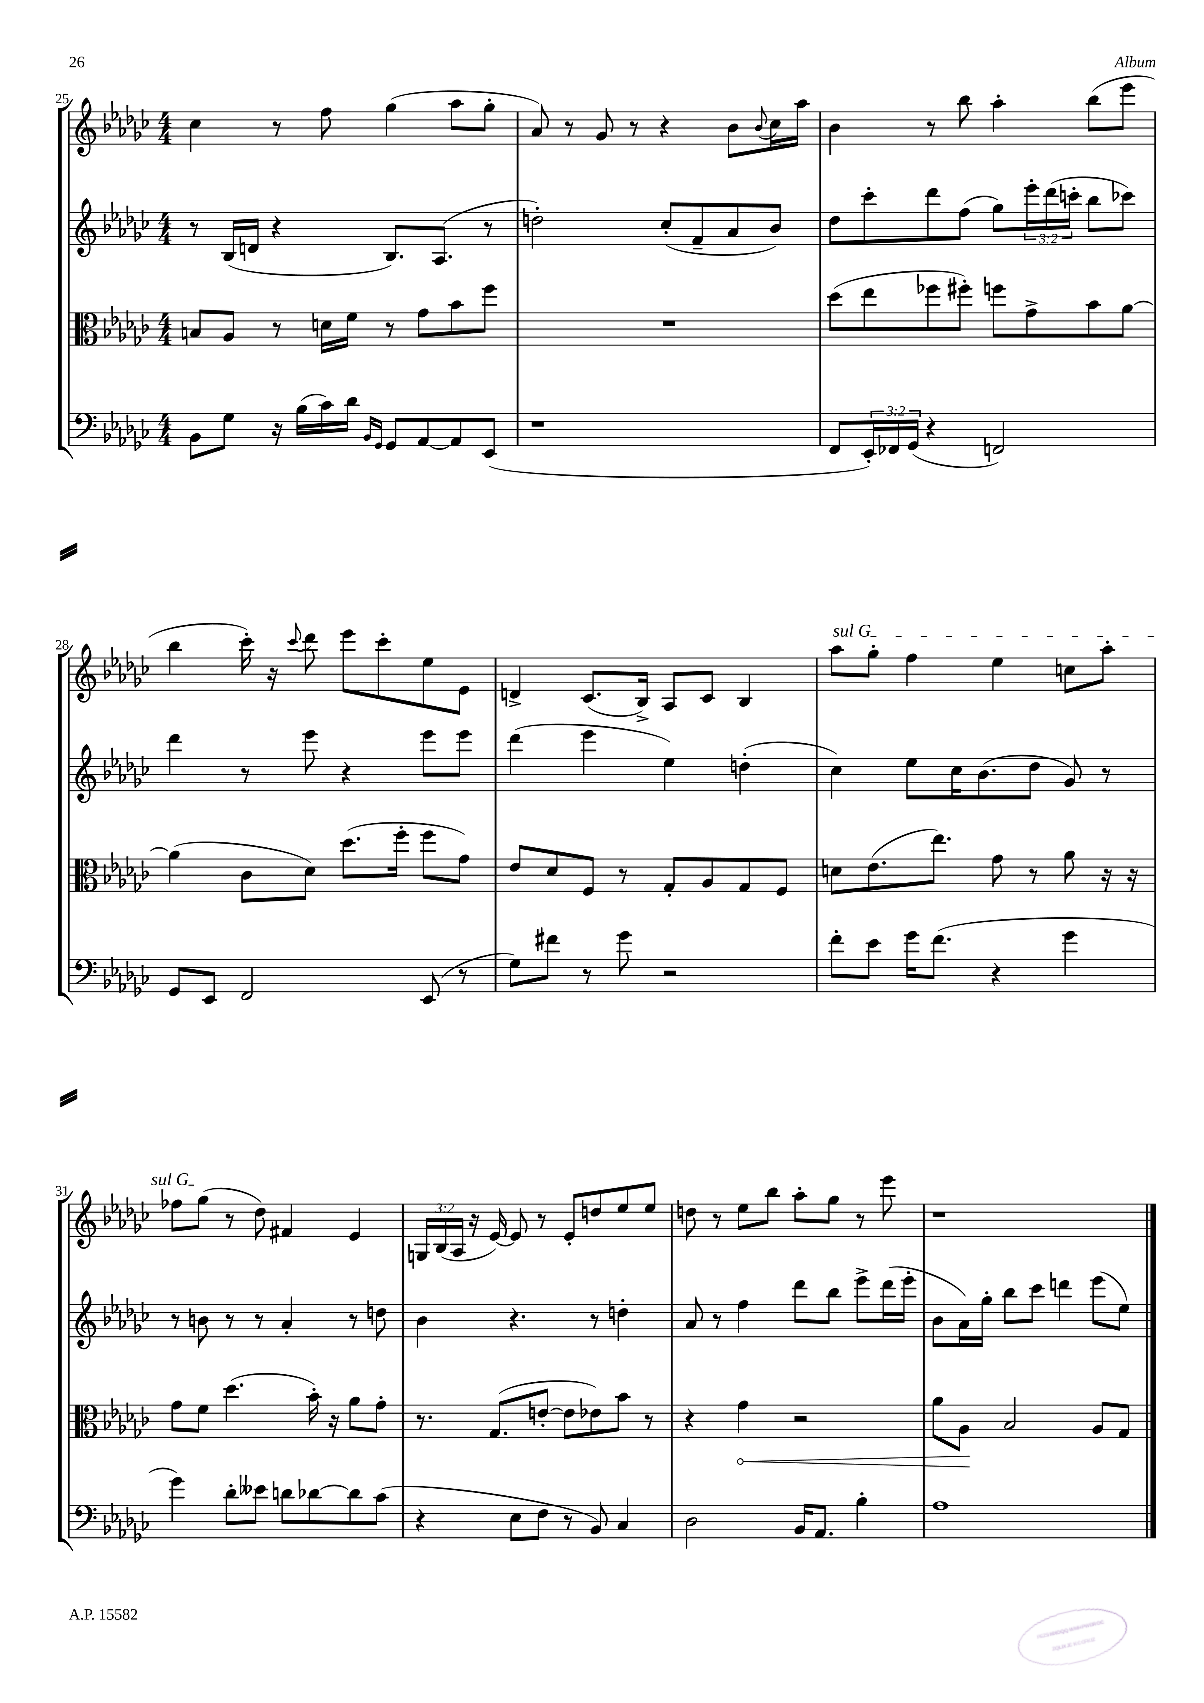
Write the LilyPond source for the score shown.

<<
\new StaffGroup <<
\new Staff = "s0" {
    \clef treble \key ges \major \numericTimeSignature \time 4/4 \override Staff.TupletNumber.text = #tuplet-number::calc-fraction-text
    ces''4 r8 f''8 ges''4( aes''8 ges''8-. |
    aes'8) r8 ges'8 r8 r4 bes'8 \appoggiatura { bes'8 } ces''16 aes''16 |
    bes'4 r8 bes''8 aes''4-. bes''8( ees'''8 |
    bes''4 ces'''16-.) r16 \appoggiatura { ces'''8 } des'''8 ees'''8 ces'''8-. ees''8 ees'8 |
    d'4-> ces'8.( bes16->) aes8 ces'8 bes4 |
    \once \override TextSpanner.bound-details.left.text = \markup { \italic "sul G" } aes''8\startTextSpan ges''8-. f''4 ees''4 c''8 aes''8-. |
    fes''8 ges''8\stopTextSpan( r8 des''8) fis'4 ees'4 |
    \tuplet 3/2 { g16 bes16( aes16 } r16 ees'16~) ees'8 r8 ees'8-. d''8 ees''8 ees''8 |
    d''8 r8 ees''8 bes''8 aes''8-. ges''8 r8 ees'''8 |
    r1 \bar "|." |
}
\new Staff = "s1" {
    \clef treble \key ges \major \numericTimeSignature \time 4/4 \override Staff.TupletNumber.text = #tuplet-number::calc-fraction-text
    r8 bes16( d'16 r4 bes8.) aes8.( r8 |
    d''2-.) ces''8-.( f'8-- aes'8 bes'8) |
    des''8 ces'''8-. des'''8 f''8( ges''8) \tuplet 3/2 { ees'''16-. des'''16( c'''16-. } bes''8 ces'''8) |
    des'''4 r8 ees'''8 r4 ees'''8 ees'''8 |
    des'''4( ees'''4 ees''4) d''4-.( |
    ces''4) ees''8 ces''16 bes'8.( des''8 ges'8) r8 |
    r8 b'8 r8 r8 aes'4-. r8 d''8 |
    bes'4 r4. r8 d''4-. |
    aes'8 r8 f''4 des'''8 bes''8 ees'''8-> des'''16( ees'''16-. |
    bes'8 aes'16) ges''16-. bes''8 ces'''8 d'''4 ees'''8( ees''8) \bar "|." |
}
\new Staff = "s2" {
    \clef alto \key ges \major \numericTimeSignature \time 4/4
    b8 aes8 r8 d'16 f'16 r8 ges'8 bes'8 f''8 |
    R1 |
    des''8( ees''8 fes''8 fis''8-.) f''8 ges'8-> bes'8 aes'8~ |
    aes'4( ces'8 des'8) des''8.( f''16-. f''8 ges'8) |
    ees'8 des'8 f8 r8 ges8-. aes8 ges8 f8 |
    d'8 ees'8.( ees''8.) ges'8 r8 aes'8 r16 r16 |
    ges'8 f'8 des''4.( bes'16-.) r16 aes'8 ges'8-. |
    r8. ges8.( e'8~-. e'8 ees'8) bes'8 r8 |
    r4 \once \override Hairpin.circled-tip = ##t ges'4\< r2 |
    aes'8 aes8\! bes2 aes8 ges8 \bar "|." |
}
\new Staff = "s3" {
    \clef bass \key ges \major \numericTimeSignature \time 4/4 \override Staff.TupletNumber.text = #tuplet-number::calc-fraction-text
    bes,8 ges8 r16 bes16( ces'16) des'16 \grace { bes,16 ges,16 } ges,8 aes,8~ aes,8 ees,8( |
    r1 |
    f,8 \tuplet 3/2 { ees,16-.) fes,16 ges,16( } r4 f,2) |
    ges,8 ees,8 f,2 ees,8( r8 |
    ges8) fis'8 r8 ges'8 r2 |
    f'8-. ees'8 ges'16 f'8.( r4 ges'4 |
    ges'4) des'8-. eeses'8 d'8 des'8~ des'8 ces'8( |
    r4 ees8 f8 r8 bes,8) ces4 |
    des2 bes,16 aes,8. bes4-. |
    aes1 \bar "|." |
}
>>
>>
\layout { \context { \Score currentBarNumber = #25 } }
